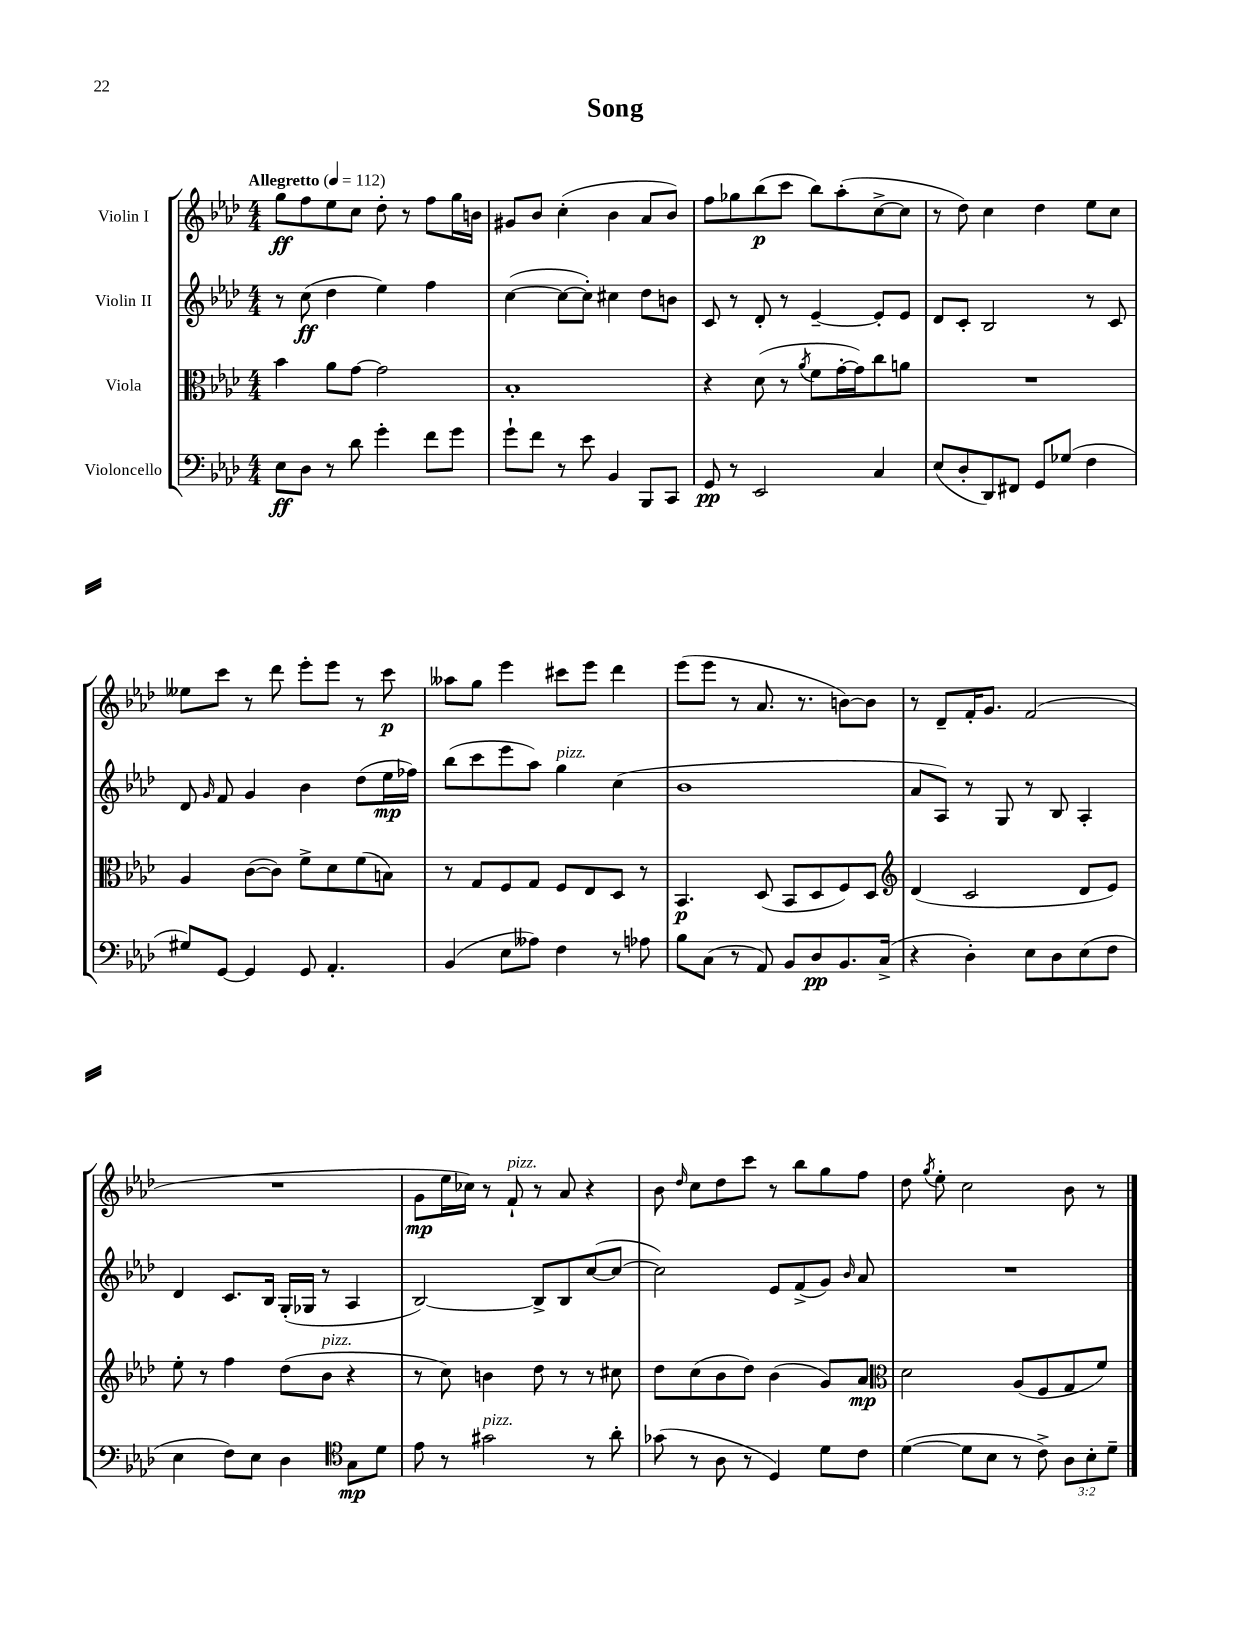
\header { title = "Song" }
<<
\new StaffGroup <<
\new Staff = "s0" \with { instrumentName = "Violin I" } {
    \clef treble \key aes \major \numericTimeSignature \time 4/4 \tempo "Allegretto" 4 = 112
    \autoBeamOff g''8[\ff f''8 ees''8 c''8] des''8-. r8 f''8[ g''16 b'16] |
    gis'8[ bes'8] c''4-.( bes'4 aes'8[ bes'8]) |
    f''8[ ges''8 bes''8\p( c'''8] bes''8[) aes''8-.( c''8~-> c''8] |
    r8 des''8) c''4 des''4 ees''8[ c''8] |
    eeses''8[ c'''8] r8 des'''8 ees'''8[-. ees'''8] r8 c'''8\p |
    aeses''8[ g''8] ees'''4 cis'''8[ ees'''8] des'''4 |
    ees'''8[( ees'''8] r8 aes'8. r8. b'8[~) b'8] |
    r8 des'8[-- f'16-. g'8.] f'2( |
    R1 |
    g'8[\mp ees''16 ces''16]) r8 f'8-!^\markup { \italic "pizz." } r8 aes'8 r4 |
    bes'8 \grace { des''16 } c''8[ des''8 c'''8] r8 bes''8[ g''8 f''8] |
    des''8 \acciaccatura { g''8 } ees''8-. c''2 bes'8 r8 \bar "|." |
}
\new Staff = "s1" \with { instrumentName = "Violin II" } {
    \clef treble \key aes \major \numericTimeSignature \time 4/4
    \autoBeamOff r8 c''8\ff( des''4 ees''4) f''4 |
    c''4~( c''8[~ c''8]-.) cis''4 des''8[ b'8] |
    c'8 r8 des'8-. r8 ees'4~-- ees'8[-. ees'8] |
    des'8[ c'8]-. bes2 r8 c'8 |
    des'8 \grace { g'16 } f'8 g'4 bes'4 des''8[( ees''16\mp fes''16]) |
    bes''8[( c'''8 ees'''8 aes''8]) g''4^\markup { \italic "pizz." } c''4( |
    bes'1 |
    aes'8[ aes8]) r8 g8 r8 bes8 aes4-. |
    des'4 c'8.[ bes16] g16[-.( ges16] r8 aes4 |
    bes2~) bes8[-> bes8 c''8~( c''8]~ |
    c''2) ees'8[ f'8->( g'8]) \grace { bes'16 } aes'8 |
    R1 \bar "|." |
}
\new Staff = "s2" \with { instrumentName = "Viola" } {
    \clef alto \key aes \major \numericTimeSignature \time 4/4
    \autoBeamOff bes'4 aes'8[ g'8]~ g'2 |
    bes1-. |
    r4 des'8( r8 \acciaccatura { aes'8 } f'8[ g'16~-. g'16) c''8 a'8] |
    R1 |
    aes4 c'8[~( c'8]) f'8[-> des'8 f'8( b8]) |
    r8 g8[ f8 g8] f8[ ees8 des8] r8 |
    bes,4.\p des8( bes,8[ des8 f8) des8] |
    \clef treble des'4( c'2 des'8[ ees'8]) |
    ees''8-. r8 f''4 des''8[( bes'8]^\markup { \italic "pizz." } r4 |
    r8 c''8) b'4 des''8 r8 r8 cis''8 |
    des''8[ c''8( bes'8 des''8]) bes'4( g'8[) aes'8]\mp |
    \clef alto des'2 aes8[( f8 g8 f'8]) \bar "|." |
}
\new Staff = "s3" \with { instrumentName = "Violoncello" } {
    \clef bass \key aes \major \numericTimeSignature \time 4/4 \override Staff.TupletNumber.text = #tuplet-number::calc-fraction-text
    \autoBeamOff ees8[\ff des8] r8 des'8 g'4-. f'8[ g'8] |
    g'8[-! f'8] r8 ees'8 bes,4 bes,,8[ c,8] |
    g,8\pp r8 ees,2 c4 |
    ees8[( des8-. des,8) fis,8] g,8[ ges8]( f4 |
    gis8[) g,8]~ g,4 g,8 aes,4.-. |
    bes,4( ees8[ aeses8]) f4 r8 aes8 |
    bes8[ c8]( r8 aes,8) bes,8[ des8\pp bes,8. c16]->( |
    r4 des4-.) ees8[ des8 ees8( f8] |
    ees4 f8[) ees8] des4 \clef tenor g8[\mp des'8] |
    ees'8 r8 gis'2^\markup { \italic "pizz." } r8 aes'8-. |
    ges'8( r8 aes8 r8 des4) des'8[ c'8] |
    des'4~( des'8[ bes8] r8 c'8->) \tuplet 3/2 { aes8[ bes8-. des'8]-- } \bar "|." |
}
>>
>>
\layout { \context { \Score \remove "Bar_number_engraver" } }
